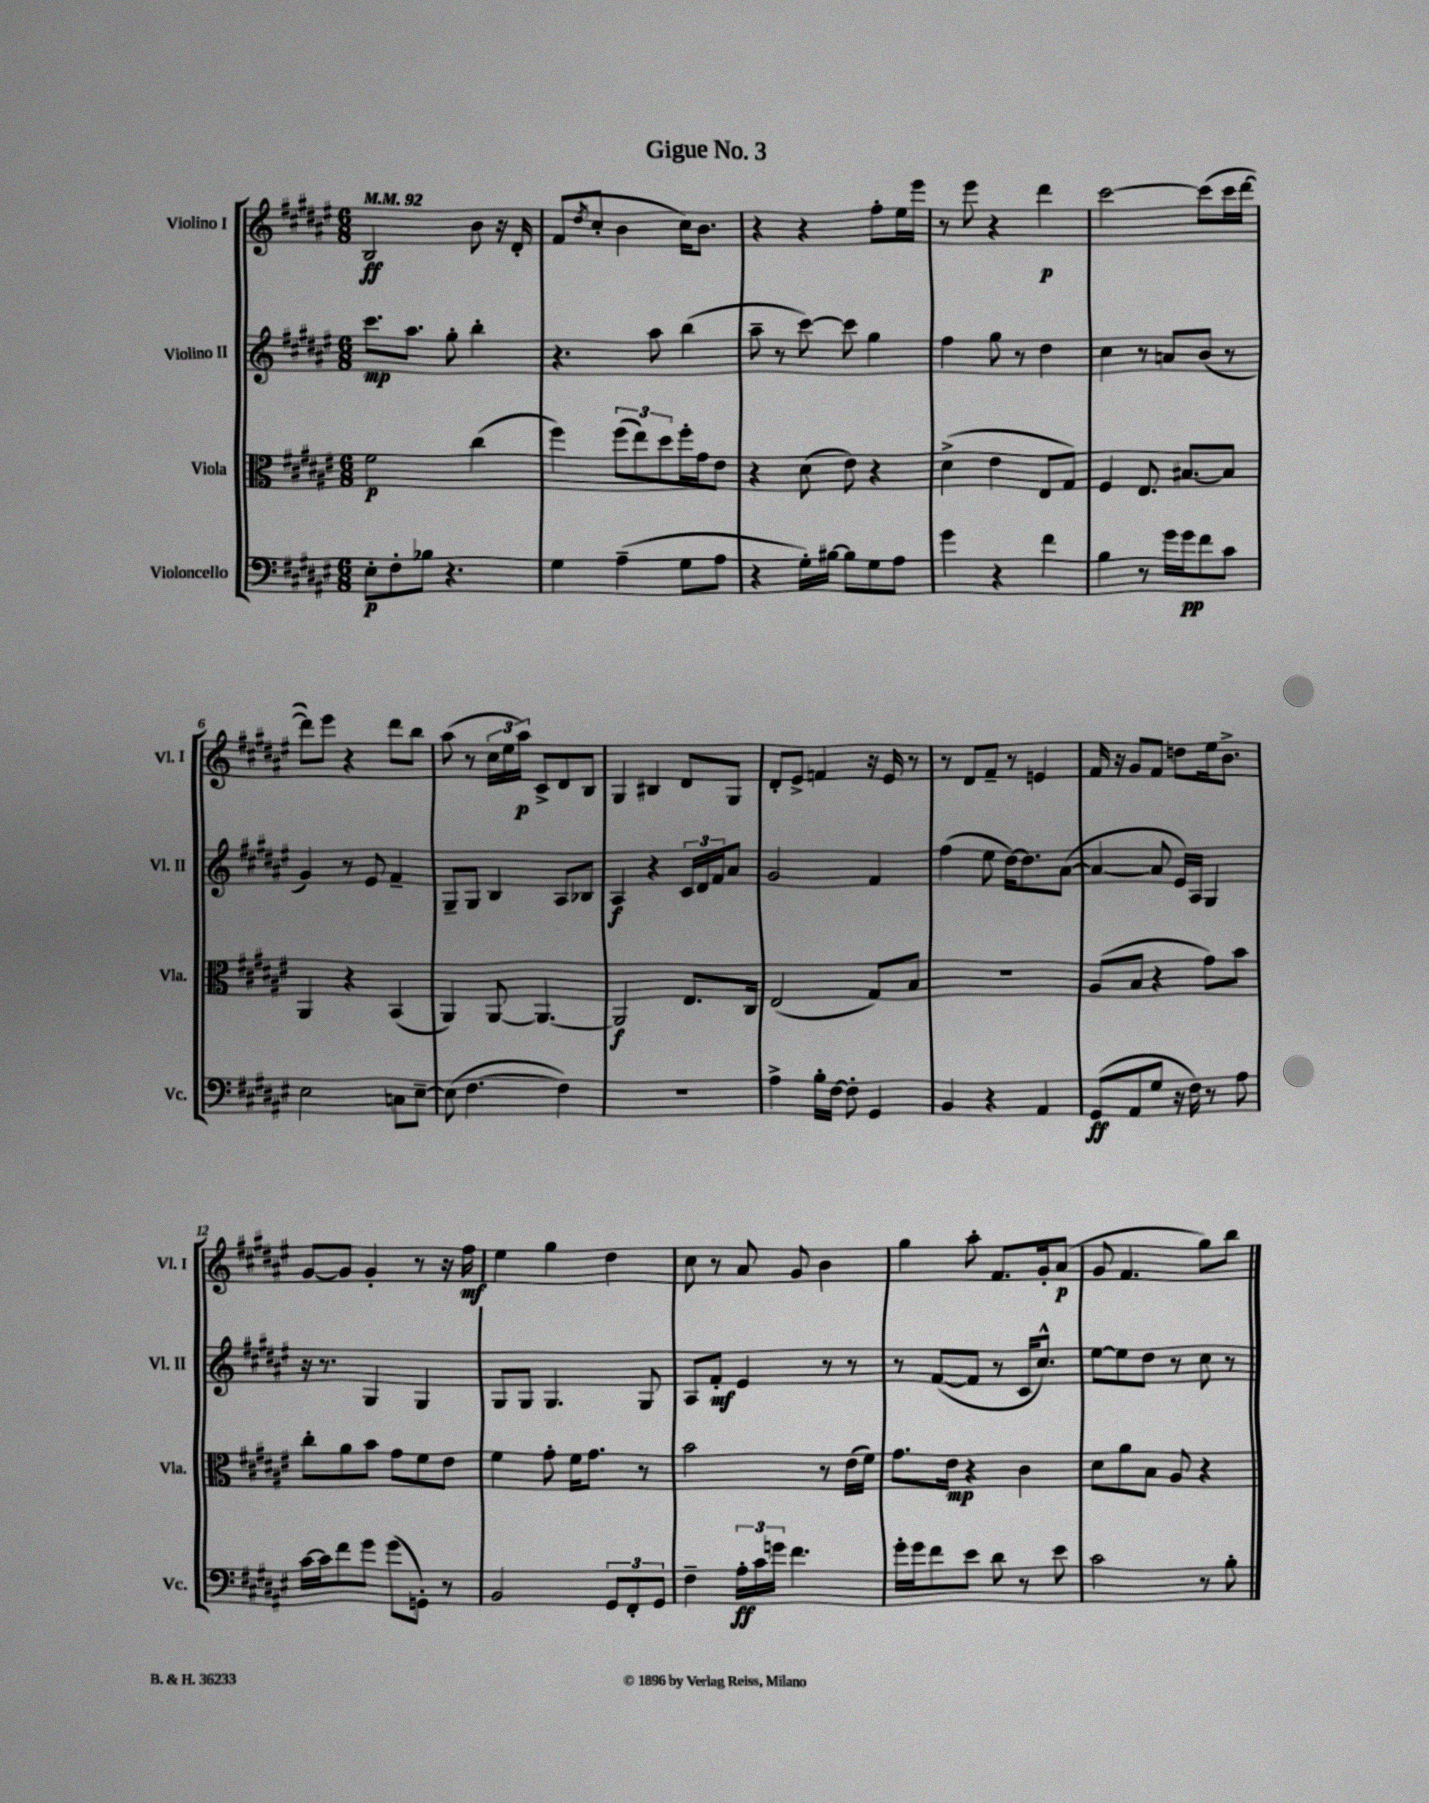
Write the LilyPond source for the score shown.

\header { title = "Gigue No. 3" }
<<
\new StaffGroup <<
\new Staff = "s0" \with { instrumentName = "Violino I" shortInstrumentName = "Vl. I" } {
    \clef treble \key fis \major \numericTimeSignature \time 6/8 \tempo 4 = 92
    b2\ff b'8 r16 dis'16-. |
    fis'8( \acciaccatura { dis''8 } cis''8-. b'4 cis''16) b'8. |
    r4 r4 fis''8-. eis''16 eis'''16 |
    r8 eis'''8 r4 dis'''4\p |
    cis'''2~ cis'''8( cis'''16 dis'''16~ |
    dis'''8) eis'''8 r4 dis'''8 b''8 |
    ais''8( r8 \tuplet 3/2 { cis''16 eis''16 ais''16\p) } cis'8-> dis'8 b8 |
    gis4 bis4 dis'8 gis8 |
    dis'8-. eis'8-> f'4 r16 eis'16 r8 |
    r8 dis'8 fis'8-- r8 e'4 |
    fis'16 r16 gis'8 fis'8 d''8 eis''16 b'8.-> |
    gis'8~ gis'8 gis'4-. r8 r16 fis''16\mf |
    eis''4 gis''4 dis''4 |
    cis''8 r8 ais'8 gis'8 b'4 |
    gis''4 ais''8-. fis'8. gis'16-. ais'8\p( |
    gis'8 fis'4. gis''8) b''8 \bar "|." |
}
\new Staff = "s1" \with { instrumentName = "Violino II" shortInstrumentName = "Vl. II" } {
    \clef treble \key fis \major \numericTimeSignature \time 6/8
    cis'''8.\mp ais''8. gis''8-. b''4-. |
    r4. ais''8 b''4( |
    ais''8-- r8 cis'''8~) cis'''8 gis''4 |
    fis''4 gis''8 r8 dis''4 |
    cis''4 r8 a'8 b'8( r8 |
    gis'4) r8 eis'8 fis'4-- |
    gis8-- gis8 b4 ais8 bes8 |
    ais4\f r4 \tuplet 3/2 { cis'16 dis'16 fis'16 } ais'8 |
    gis'2 fis'4 |
    fis''4( eis''8 dis''16~) dis''8. ais'8~( |
    ais'4~ ais'8 eis'16) ais16 gis4 |
    r16 r8. gis4 gis4 |
    gis8 gis8 gis4. gis8 |
    ais8 fis'8-.\mf eis'4 r8 r8 |
    r8 fis'8~( fis'8 r8 cis'16 cis''8.-^) |
    eis''8~ eis''8 dis''8 r8 cis''8 r8 \bar "|." |
}
\new Staff = "s2" \with { instrumentName = "Viola" shortInstrumentName = "Vla." } {
    \clef alto \key fis \major \numericTimeSignature \time 6/8
    fis'2\p cis''4( |
    fis''4) \tuplet 3/2 { fis''8( eis''8) dis''8 } fis''16-. gis'16 eis'8 |
    r4 dis'8( eis'8) r4 |
    dis'4->( eis'4 eis8 gis8) |
    fis4 eis8. bis8.~ bis8 |
    ais,4 r4 b,4( |
    ais,4) ais,8~ ais,4.~ |
    ais,2\f eis8. cis16 |
    eis2( gis8) b8 |
    R2. |
    ais8( b8 r4 gis'8) b'8 |
    cis''8-. ais'8 b'8 gis'8 fis'8 eis'8 |
    fis'4 gis'8-. fis'16 gis'8. r8 |
    b'2 r8 eis'16( fis'16) |
    gis'8. eis'16\mp r4 cis'4 |
    dis'8 ais'8 b8 ais8 r4 \bar "|." |
}
\new Staff = "s3" \with { instrumentName = "Violoncello" shortInstrumentName = "Vc." } {
    \clef bass \key fis \major \numericTimeSignature \time 6/8
    eis8-.\p fis8-. bes8 r4. |
    gis4 ais4--( gis8 ais8 |
    r4 gis16-.) bis16~ bis8 gis8 ais8 |
    gis'4 r4 fis'4 |
    b4 r8 gis'16 gis'16\pp fis'8 cis'8 |
    eis2 c8 eis8~-- |
    eis8( fis4.~ fis4) |
    R2. |
    ais4-> b16-. fis16~ fis8-. gis,4 |
    b,4 r4 ais,4 |
    gis,8\ff( ais,8 gis8 r16 fis16) r8 ais8 |
    cis'16~ cis'16 fis'8 gis'8 gis'8( g,8-.) r8 |
    b,2 \tuplet 3/2 { gis,8 fis,8-. gis,8 } |
    fis4-- \tuplet 3/2 { ais16-.\ff cis'16 g'16 } fis'4. |
    gis'16-. gis'16 fis'8 eis'8 dis'8 r8 eis'8 |
    cis'2 r8 b8-. \bar "|." |
}
>>
>>
